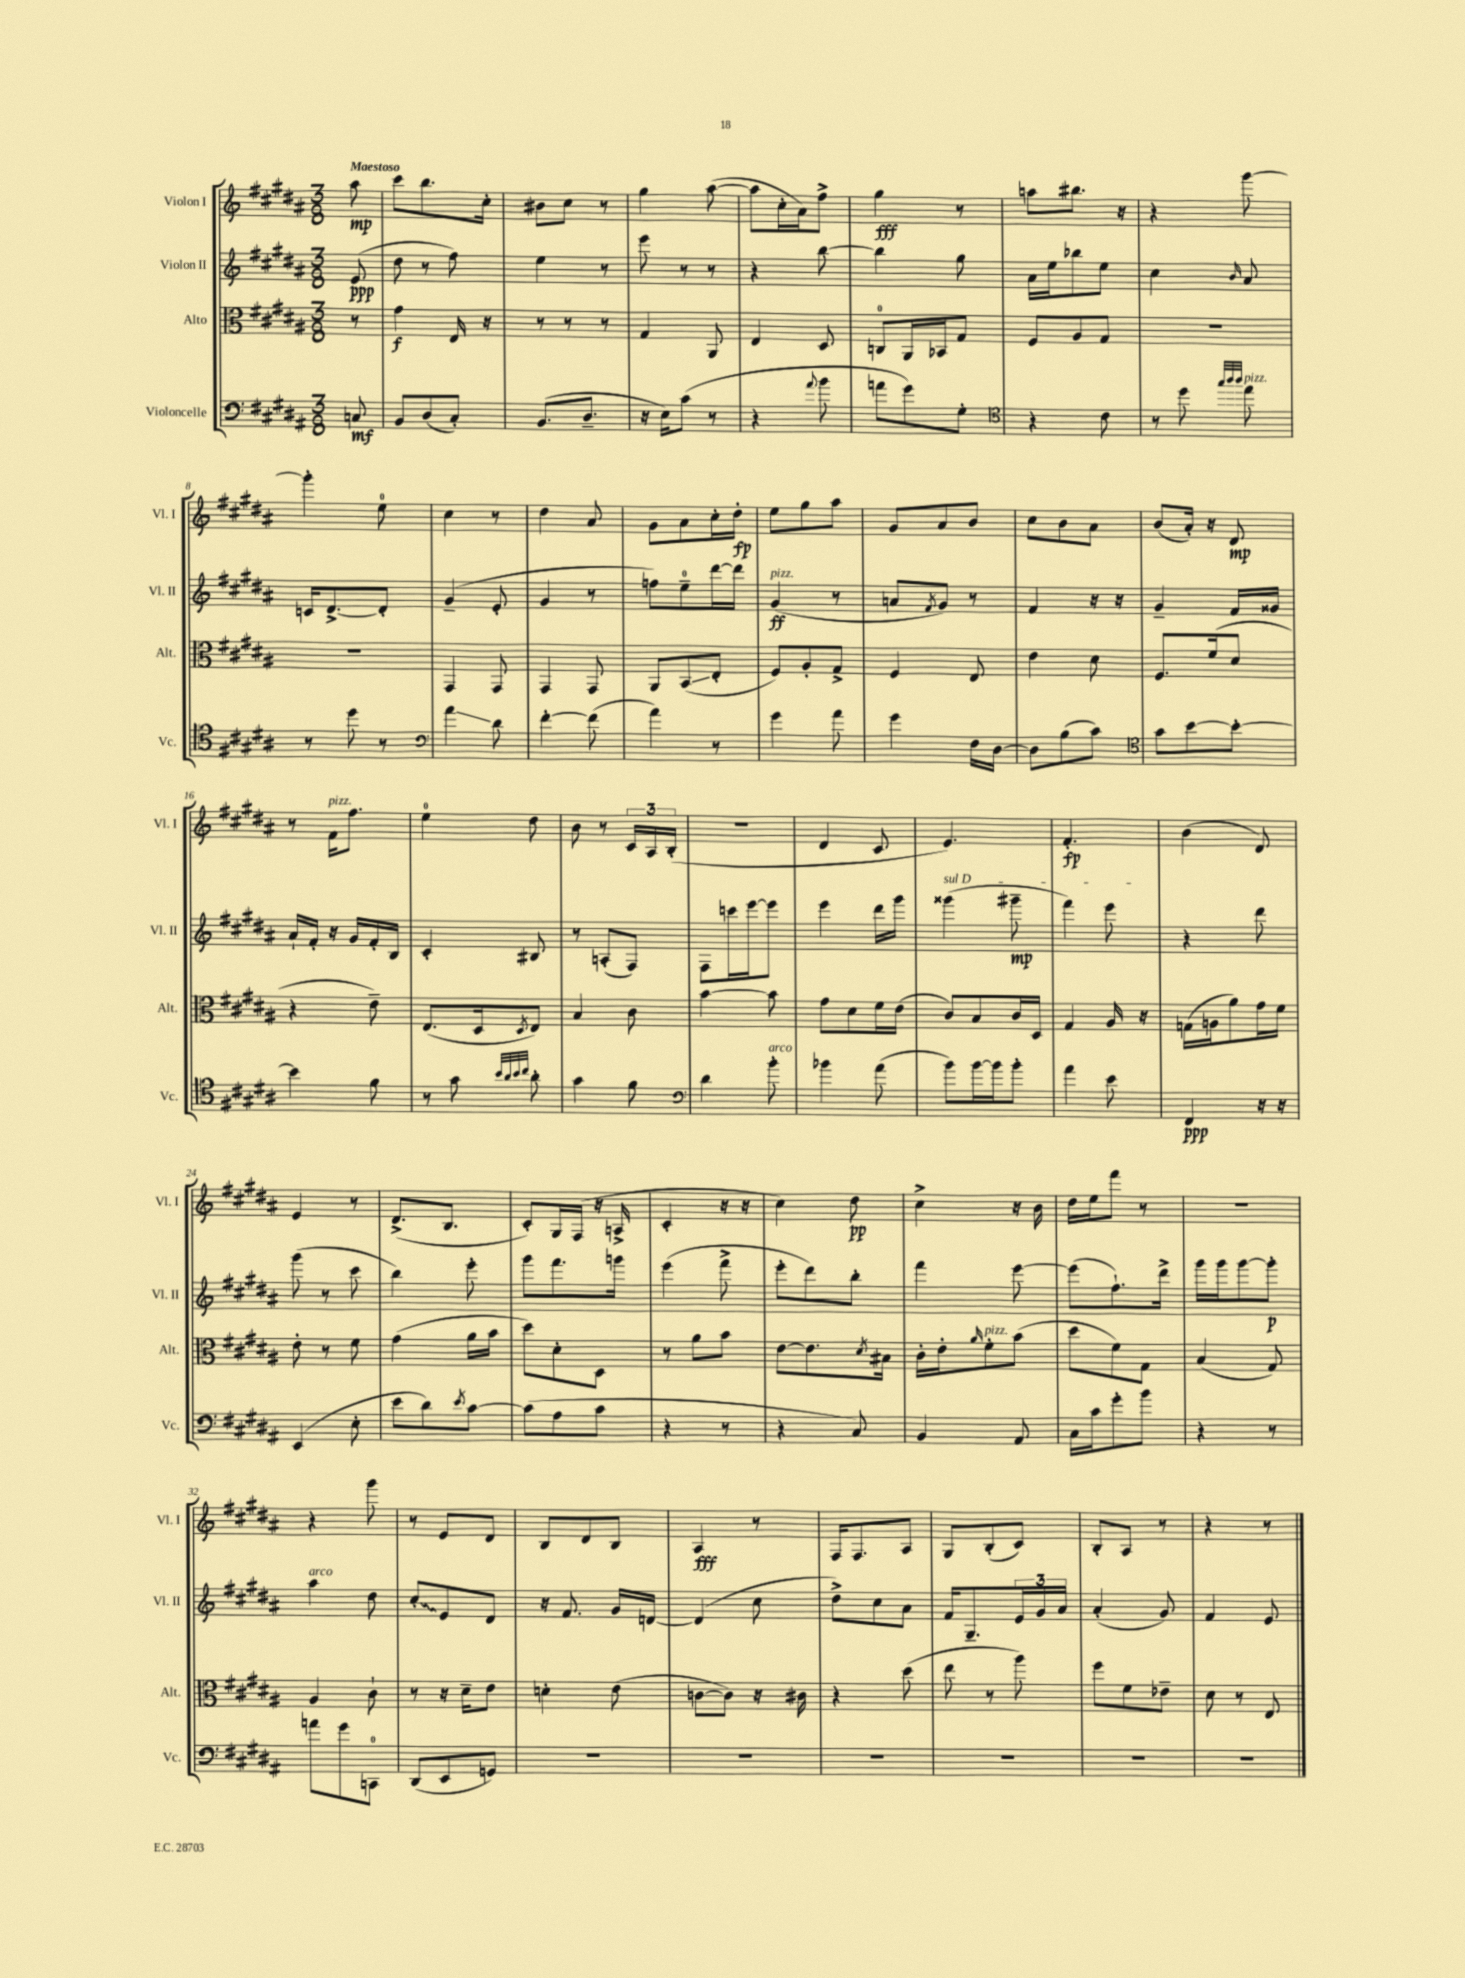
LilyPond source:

<<
\new StaffGroup <<
\new Staff = "s0" \with { instrumentName = "Violon I" shortInstrumentName = "Vl. I" } {
    \clef treble \key b \major \numericTimeSignature \time 3/8 \partial 8 \tempo "Maestoso"
    ais''8\mp |
    cis'''8 b''8. cis''16-. |
    bis'8 cis''8 r8 |
    gis''4 ais''8~( |
    ais''8 cis''16-. ais'16) fis''8-> |
    gis''4\fff r8 |
    a''8 bis''8. r16 |
    r4 gis'''8~ |
    gis'''4-. e''8-0 |
    cis''4 r8 |
    dis''4 ais'8 |
    gis'8 ais'8 cis''16-. dis''16-.\fp |
    e''8 gis''8 ais''8 |
    gis'8 ais'8 b'8 |
    cis''8 b'8 ais'8 |
    b'8( ais'16-.) r16 dis'8\mp |
    r8 fis'16^\markup { \italic "pizz." } fis''8. |
    e''4-0 dis''8 |
    b'8 r8 \tuplet 3/2 { cis'16 ais16 b16-.( } |
    r4. |
    dis'4 cis'8 |
    e'4.) |
    fis'4.-.\fp |
    b'4( dis'8) |
    e'4 r8 |
    dis'8.->( b8. |
    cis'8-.) gis16 fis16( r16 a16-> |
    cis'4-. r16 r16 |
    cis''4) dis''8\pp |
    cis''4-> r16 b'16 |
    dis''16 e''16 fis'''8 r8 |
    R4. |
    r4 gis'''8 |
    r8 e'8 dis'8 |
    b8 dis'8 b8 |
    ais4\fff r8 |
    fis16 fis8. ais8 |
    gis8 b8-.( cis'8) |
    b8-. ais8 r8 |
    r4 r8 \bar "|." |
}
\new Staff = "s1" \with { instrumentName = "Violon II" shortInstrumentName = "Vl. II" } {
    \clef treble \key b \major \numericTimeSignature \time 3/8 \partial 8
    e'8\ppp( |
    dis''8 r8 fis''8) |
    e''4 r8 |
    e'''8 r8 r8 |
    r4 b''8~ |
    b''4 gis''8 |
    ais'16 e''16 bes''8 e''8 |
    cis''4 \grace { b'16 } ais'8 |
    c'16 dis'8.~-> dis'8-. |
    gis'4--( e'8-. |
    gis'4 r8 |
    f''8) e''8-0-- dis'''16~ dis'''16 |
    gis'4\ff^\markup { \italic "pizz." }( r8 |
    a'8 \acciaccatura { fis'8 } gis'8) r8 |
    fis'4 r16 r16 |
    gis'4-- fis'16 gisis'16 |
    ais'16-! fis'16-. r16 gis'16 fis'16-. b16 |
    cis'4-. bis8 |
    r8 a8-.( fis8) |
    fis8 c'''16 e'''16~ e'''8 |
    e'''4 dis'''16 gis'''16 |
    \once \override TextSpanner.bound-details.left.text = \markup { \italic "sul D" } gisis'''4\startTextSpan( gis'''8--\mp |
    fis'''4) e'''8\stopTextSpan |
    r4 dis'''8 |
    gis'''8( r8 cis'''8 |
    b''4) e'''8-. |
    gis'''8 fis'''8. g'''16 |
    e'''4( fis'''8-> |
    e'''8-. dis'''8) b''8-. |
    fis'''4 e'''8~ |
    e'''8( fis''8.-!) dis'''16-> |
    gis'''16 gis'''16 gis'''8~ gis'''8-.\p |
    ais''4^\markup { \italic "arco" } dis''8 |
    \once \override Glissando.style = #'zigzag cis''8-.\glissando e'8 dis'8 |
    r16 fis'8. gis'16 d'16~ |
    d'4( cis''8 |
    dis''8->) cis''8 ais'8 |
    fis'16 gis8.-- \tuplet 3/2 { e'16 gis'16 ais'16 } |
    ais'4-.( gis'8) |
    fis'4 e'8 \bar "|." |
}
\new Staff = "s2" \with { instrumentName = "Alto" shortInstrumentName = "Alt." } {
    \clef alto \key b \major \numericTimeSignature \time 3/8 \partial 8
    r8 |
    gis'4\f e16 r16 |
    r8 r8 r8 |
    gis4 ais,8 |
    e4 dis8 |
    c8-0 ais,16 bes,16 gis8 |
    fis8 ais8 gis8 |
    R4. |
    R4. |
    gis,4 gis,8 |
    gis,4 gis,8 |
    ais,8 b,8\glissando( e8-. |
    fis8) ais8-. gis8-> |
    fis4 e8 |
    e'4 dis'8 |
    fis8. fis'16( dis'8 |
    r4 e'8--) |
    e8.( dis16 \acciaccatura { dis8 } e8) |
    b4 cis'8 |
    b'4~ b'8 |
    gis'8 dis'8 fis'16 e'16( |
    cis'8) b8 cis'16 dis16 |
    gis4 ais16 r16 |
    g16( a16 ais'8) gis'16 fis'16 |
    e'8-. r8 fis'8 |
    gis'4( ais'16 b'16 |
    dis''8) dis'8-. dis8 |
    r8 ais'8 b'8 |
    e'8~ e'8. \acciaccatura { dis'8 } bis16 |
    cis'16-. e'16-. \grace { ais'16 } fis'8-.^\markup { \italic "pizz." } b'8( |
    dis''8 fis'8) gis8 |
    b4( gis8) |
    ais4 cis'8-! |
    r8 r16 dis'16-- e'8 |
    d'4-. e'8( |
    c'8~ c'8) r16 cis'16 |
    r4 dis''8( |
    e''8 r8 ais''8) |
    fis''8 fis'8 ees'8-- |
    dis'8 r8 e8 \bar "|." |
}
\new Staff = "s3" \with { instrumentName = "Violoncelle" shortInstrumentName = "Vc." } {
    \clef bass \key b \major \numericTimeSignature \time 3/8 \partial 8
    c8\mf |
    b,8 dis8( cis8-.) |
    b,8.( dis8.-- |
    r16 e16) cis'8( r8 |
    r4 \appoggiatura { ais'8 } b'8 |
    a'8 gis'8) gis8-. |
    \clef tenor r4 cis'8 |
    r8 dis''8 \grace { gis''32 ais''32 ais''32 } e''8^\markup { \italic "pizz." } |
    r8 dis''8 r8 |
    \clef bass ais'4\glissando dis'8 |
    fis'4~-. fis'8( |
    ais'4) r8 |
    gis'4 ais'8 |
    gis'4 fis16 dis16~ |
    dis8 b8( cis'8) |
    \clef tenor gis'8 b'8~ b'8~-. |
    b'4 fis'8 |
    r8 gis'8 \grace { b'32 ais'32 b'32 cis''32 } ais'8-. |
    gis'4 fis'8 |
    \clef bass dis'4 b'8-.^\markup { \italic "arco" } |
    bes'4 ais'8( |
    b'8) b'16~ b'16 b'8-. |
    ais'4 e'8 |
    fis,4\ppp r16 r16 |
    e,4( e8-. |
    e'8 dis'8) \acciaccatura { e'8 } cis'8~ |
    cis'8( ais8 cis'8 |
    r4 r8 |
    r4 cis8) |
    b,4 ais,8 |
    cis16 cis'16 gis'8-. b'8 |
    r4 r8 |
    a'8 gis'8 c,8-0 |
    dis,8( e,8 g,8) |
    R4. |
    R4. |
    R4. |
    R4. |
    R4. |
    R4. \bar "|." |
}
>>
>>
